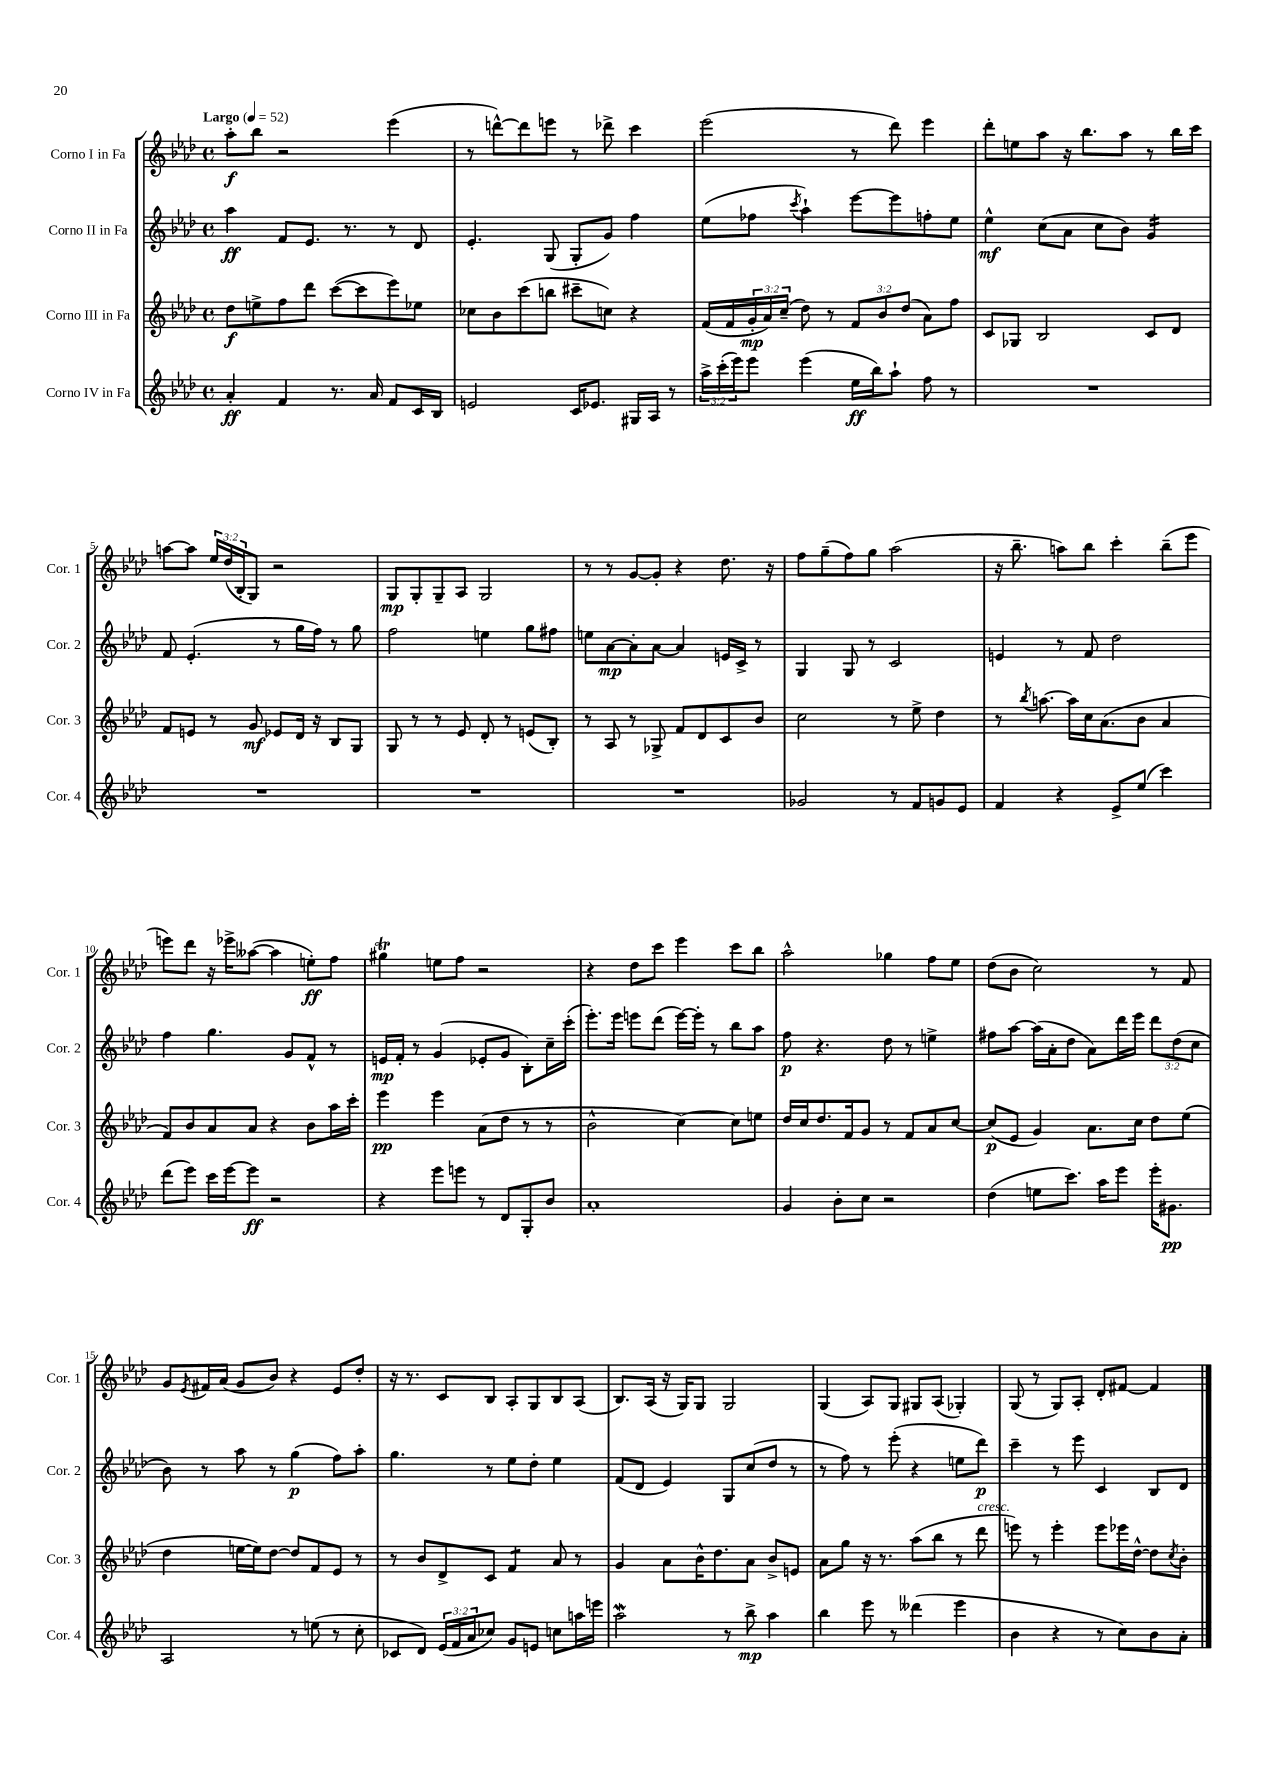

**kern	**dynam	**kern	**dynam	**kern	**dynam	**kern	**dynam
*part4	*part4	*part3	*part3	*part2	*part2	*part1	*part1
*staff4	*staff4	*staff3	*staff3	*staff2	*staff2	*staff1	*staff1
*I"Corno IV in Fa	*	*I"Corno III in Fa	*	*I"Corno II in Fa	*	*I"Corno I in Fa	*
*I'Cor. 4	*	*I'Cor. 3	*	*I'Cor. 2	*	*I'Cor. 1	*
*clefG2	*	*clefG2	*	*clefG2	*	*clefG2	*
*k[b-e-a-d-]	*	*k[b-e-a-d-]	*	*k[b-e-a-d-]	*	*k[b-e-a-d-]	*
*M4/4	*	*M4/4	*	*M4/4	*	*M4/4	*
*met(c)	*	*met(c)	*	*met(c)	*	*met(c)	*
*MM52	*	*MM52	*	*MM52	*	*MM52	*
=1	=1	=1	=1	=1	=1	=1	=1
!	!	!	!	!	!	!LO:TX:a:B:t=Largo	!
4a-'/	ff	8dd-\L	f	4aa-\	ff	8aa-'\L	f
.	.	8een^\	.	.	.	8bb-\J	.
4f/	.	8ff\	.	8f/L	.	2r	.
.	.	8ddd-\J	.	8.e-/J	.	.	.
8.r	.	([8ccc\L	.	.	.	.	.
.	.	.	.	8.r	.	.	.
.	.	8ccc\]	.	.	.	.	.
16a-/	.	.	.	.	.	.	.
8f/L	.	8eee-\)	.	8r	.	(4eee-\	.
16c/L	.	8ee-X\J	.	8d-/	.	.	.
16B-/JJ	.	.	.	.	.	.	.
=2	=2	=2	=2	=2	=2	=2	=2
2en/	.	8cc-X\L	.	4.e-'/	.	8r	.
.	.	8b-\	.	.	.	[8dddn^^\L)	.
.	.	(8ccc\	.	.	.	8ddd\]	.
.	.	8bbn\J	.	(8G/	.	8eeen\J	.
16c/KL	.	8ccc#X~\L	.	8G'/L	.	8r	.
8.e-X/J	.	.	.	.	.	.	.
.	.	8ccn\J)	.	8g/J)	.	8ddd-X^\	.
16G#X/LL	.	4r	.	4ff\	.	4ccc\	.
16A-/JJ	.	.	.	.	.	.	.
8r	.	.	.	.	.	.	.
=3	=3	=3	=3	=3	=3	=3	=3
24aa-^\LL	.	(16f/LL	.	(8ee-\L	.	(2eee-\	.
(24ccc'\	.	.	.	.	.	.	.
.	.	16f/	.	.	.	.	.
24eee-\J)	.	.	.	.	.	.	.
8eee-\J	.	24g'/	mp	8ff-X\J	.	.	.
.	.	24a-/)	.	.	.	.	.
.	.	(24cc~/JJ	.	.	.	.	.
.	.	.	.	8qccc/	.	.	.
(4eee-\	.	8dd-\)	.	4aa-`\)	.	.	.
.	.	8r	.	.	.	.	.
16ee-\LL	ff	12f/L	.	[8eee-\L	.	8r	.
16bb-\J)	.	.	.	.	.	.	.
.	.	12b-/	.	.	.	.	.
8aa-`\J	.	.	.	8eee-\]	.	8ddd-\)	.
.	.	(12dd-/J	.	.	.	.	.
8ff\	.	8a-\L)	.	8ffn'\	.	4eee-\	.
8r	.	8ff\J	.	8ee-\J	.	.	.
=4	=4	=4	=4	=4	=4	=4	=4
1r	.	8c/L	.	4ee-^^\	mf	8ddd-'\L	.
.	.	8G-X/J	.	.	.	8een\	.
.	.	2B-/	.	(8cc\L	.	8aa-\J	.
.	.	.	.	8a-\J	.	16r	.
.	.	.	.	.	.	8.bb-\L	.
.	.	.	.	8cc\L	.	.	.
.	.	.	.	8b-\J)	.	8aa-\J	.
*	*	*	*	*tremolo	*	*	*
.	.	8c/L	.	16g/LL	.	8r	.
.	.	.	.	16g/	.	.	.
.	.	8d-/J	.	16g/	.	16bb-\LL	.
.	.	.	.	16g/JJ	.	16ccc\JJ	.
*	*	*	*	*Xtremolo	*	*	*
!!LO:LB:g=z
=5	=5	=5	=5	=5	=5	=5	=5
1r	.	8f/L	.	8f/	.	[8aan\L	.
.	.	8en/J	.	(4.e-'/	.	8aa\J]	.
.	.	8r	.	.	.	24ee-/LL	.
.	.	.	.	.	.	(24dd-/	.
.	.	.	.	.	.	24B-'/J	.
.	.	8g/	mf	.	.	8G/J)	.
.	.	8e-X/L	.	8r	.	2r	.
.	.	16d-/Jk	.	16gg\LL	.	.	.
.	.	16r	.	16ff\JJ)	.	.	.
.	.	8B-/L	.	8r	.	.	.
.	.	8G/J	.	8gg\	.	.	.
=6	=6	=6	=6	=6	=6	=6	=6
1r	.	8G/	.	2ff\	.	8G/L	mp
.	.	8r	.	.	.	8G'/	.
.	.	8r	.	.	.	8G~/	.
.	.	8e-/	.	.	.	8A-/J	.
.	.	8d-'/	.	4een\	.	2G/	.
.	.	8r	.	.	.	.	.
.	.	(8en/L	.	8gg\L	.	.	.
.	.	8B-'/J)	.	8ff#X\J	.	.	.
=7	=7	=7	=7	=7	=7	=7	=7
1r	.	8r	.	8een\L	.	8r	.
.	.	8A-/	.	[8a-\	mp	8r	.
.	.	8r	.	8a-'\]	.	[8g/L	.
.	.	8G-X^/	.	[8a-\J	.	8g'/J]	.
.	.	8f/L	.	4a-/]	.	4r	.
.	.	8d-/	.	.	.	.	.
.	.	8c/	.	16en/LL	.	8.dd-\	.
.	.	.	.	16c^/JJ	.	.	.
.	.	8b-/J	.	8r	.	.	.
.	.	.	.	.	.	16r	.
=8	=8	=8	=8	=8	=8	=8	=8
2g-X/	.	2cc\	.	4G/	.	8ff\L	.
.	.	.	.	.	.	(8gg~\	.
.	.	.	.	8G/	.	8ff\)	.
.	.	.	.	8r	.	8gg\J	.
8r	.	8r	.	2c/	.	(2aa-\	.
8f/L	.	8ee-^\	.	.	.	.	.
8gn/	.	4dd-\	.	.	.	.	.
8e-/J	.	.	.	.	.	.	.
=9	=9	=9	=9	=9	=9	=9	=9
4f/	.	8r	.	4en/	.	16r	.
.	.	.	.	.	.	8.bb-~\	.
.	.	8qbb-/	.	.	.	.	.
.	.	[8.aan\	.	.	.	.	.
4r	.	.	.	8r	.	8aan\L)	.
.	.	16aa\LL]	.	.	.	.	.
.	.	16cc\J	.	8f/	.	8bb-\J	.
.	.	(8.a-\	.	.	.	.	.
8e-^/L	.	.	.	2dd-\	.	4ccc'\	.
(8ee-/J	.	8b-\J	.	.	.	.	.
4ccc\)	.	4a-/	.	.	.	(8bb-~\L	.
.	.	.	.	.	.	8eee-\J	.
!!LO:LB:g=z
=10	=10	=10	=10	=10	=10	=10	=10
(8ddd-\L	.	8f/L)	.	4ff\	.	8eeen\L)	.
8eee-\J)	.	8b-/	.	.	.	8ddd-\J	.
16ccc\LL	.	8a-/	.	4.gg\	.	16r	.
[16eee-\J	.	.	.	.	.	16eee-X^\KL	.
8eee-\J]	ff	8a-/J	.	.	.	([8aa--X\J	.
2r	.	4r	.	.	.	4aa--\]	.
.	.	.	.	8g/L	.	.	.
.	.	8b-\L	.	8f^^/J	.	8een'\L)	ff
.	.	16aa-\L	.	8r	.	8ff\J	.
.	.	16ccc'\JJ	.	.	.	.	.
=11	=11	=11	=11	=11	=11	=11	=11
4r	.	4eee-\	pp	16en/LL	mp	4gg#Xt\	.
.	.	.	.	16f'/JJ	.	.	.
.	.	.	.	8r	.	.	.
8eee-\L	.	4eee-\	.	(4g/	.	8een\L	.
8eeen\J	.	.	.	.	.	8ff\J	.
8r	.	(8a-\L	.	8e-X'/L	.	2r	.
8d-/L	.	8dd-\J	.	8g/J	.	.	.
8G'/	.	8r	.	8B-'\L)	.	.	.
8b-/J	.	8r	.	16cc~\L	.	.	.
.	.	.	.	(16ccc'\JJ	.	.	.
=12	=12	=12	=12	=12	=12	=12	=12
1a-'	.	2b-^^\	.	8.eee-'\L)	.	4r	.
.	.	.	.	16eee-\Jk	.	.	.
.	.	.	.	8eeen\L	.	8dd-\L	.
.	.	.	.	(8ddd-\J	.	8ccc\J	.
.	.	[4cc\)	.	[16eee\LL)	.	4eee-\	.
.	.	.	.	16eee'\JJ]	.	.	.
.	.	.	.	8r	.	.	.
.	.	8cc\L]	.	8bb-\L	.	8ccc\L	.
.	.	8een\J	.	8aa-\J	.	8bb-\J	.
=13	=13	=13	=13	=13	=13	=13	=13
4g/	.	16dd-/LL	.	8ff\	p	2aa-^^\	.
.	.	16cc/J	.	.	.	.	.
.	.	8.dd-/	.	4.r	.	.	.
8b-'\L	.	.	.	.	.	.	.
.	.	16f/k	.	.	.	.	.
8cc\J	.	8g/J	.	.	.	.	.
2r	.	8r	.	8dd-\	.	4gg-X\	.
.	.	8f/L	.	8r	.	.	.
.	.	8a-/	.	4een^\	.	8ff\L	.
.	.	[8cc/J	.	.	.	8ee-\J	.
=14	=14	=14	=14	=14	=14	=14	=14
(4dd-\	.	(8cc/L]	p	8ff#X\L	.	(8dd-\L	.
.	.	8e-/J	.	[8aa-\J	.	8b-\J	.
8een\L	.	4g/)	.	(16aa-\LL]	.	2cc\)	.
.	.	.	.	16a-'\J	.	.	.
8.ccc\J)	.	.	.	8dd-\J	.	.	.
.	.	8.a-\L	.	8a-\L)	.	.	.
16aa-\KL	.	.	.	.	.	.	.
8eee-\J	.	.	.	16ddd-\L	.	.	.
.	.	16cc\Jk	.	16eee-\JJ	.	.	.
16eee-'\KL	.	8dd-\L	.	12ddd-\L	.	8r	.
8.g#X\J	pp	.	.	.	.	.	.
.	.	.	.	(12dd-\	.	.	.
.	.	(8ee-\J	.	.	.	8f/	.
.	.	.	.	12cc\J	.	.	.
!!LO:LB:g=z
=15	=15	=15	=15	=15	=15	=15	=15
2A-/	.	4dd-\	.	8b-\)	.	8g/L	.
.	.	.	.	.	.	8qe-/	.
.	.	.	.	8r	.	16f#X/L	.
.	.	.	.	.	.	(16a-/JJ	.
.	.	[16een\LL	.	8aa-\	.	8g/L	.
.	.	16ee\J])	.	.	.	.	.
.	.	[8dd-\J	.	8r	.	8b-/J)	.
8r	.	8dd-/L]	.	(4gg\	p	4r	.
(8een\	.	8f/	.	.	.	.	.
8r	.	8e-/J	.	8ff\L)	.	8e-/L	.
8cc'\	.	8r	.	8aa-'\J	.	8dd-'/J	.
=16	=16	=16	=16	=16	=16	=16	=16
8c-X/L	.	8r	.	4.gg\	.	16r	.
.	.	.	.	.	.	8.r	.
8d-/J)	.	8b-/L	.	.	.	.	.
(24e-/LL	.	8d-^/	.	.	.	8c/L	.
24f/	.	.	.	.	.	.	.
24a-/J	.	.	.	.	.	.	.
8cc-X/J)	.	8c/J	.	8r	.	8B-/J	.
*	*	*tremolo	*	*	*	*	*
8g/L	.	8f/L	.	8ee-\L	.	8A-'/L	.
8en/J	.	8f/J	.	8dd-'\J	.	8G/	.
*	*	*Xtremolo	*	*	*	*	*
8ccn\L	.	8a-/	.	4ee-\	.	8B-/	.
16aan\L	.	8r	.	.	.	(8A-/J	.
16eeen\JJ	.	.	.	.	.	.	.
=17	=17	=17	=17	=17	=17	=17	=17
2aa-w\	.	4g/	.	(8f/L	.	8.B-/L)	.
.	.	.	.	8d-/J	.	.	.
.	.	.	.	.	.	(16A-/Jk	.
.	.	8a-\L	.	4e-/)	.	16r	.
.	.	.	.	.	.	16G/KL)	.
.	.	16b-^^\K	.	.	.	8G/J	.
.	.	8.dd-\	.	.	.	.	.
8r	.	.	.	8G/L	.	2G/	.
8bb-^\	mp	8a-\J	.	(8cc/	.	.	.
4aa-\	.	8b-^/L	.	8dd-/J	.	.	.
.	.	8en/J	.	8r	.	.	.
=18	=18	=18	=18	=18	=18	=18	=18
4bb-\	.	8a-\L	.	8r	.	(4G/	.
.	.	8gg\J	.	8ff\)	.	.	.
8eee-\	.	16r	.	8r	.	8A-/L)	.
.	.	8.r	.	.	.	.	.
8r	.	.	.	(8eee-'\	.	8G/J	.
(4ddd--X\	.	(8aa-\L	.	4r	.	8G#X/L	.
.	.	8bb-\J	.	.	.	(8A-/J	.
4eee-\	.	8r	.	8een\L	.	4G-X'/)	.
!	!	!LO:TX:a:i:t=cresc.	!	!	!	!	!
.	.	8ddd-\	.	8ddd-\J)	p	.	.
=19	=19	=19	=19	=19	=19	=19	=19
4b-\	.	8eeen\)	.	4ccc~\	.	(8G/	.
.	.	8r	.	.	.	8r	.
4r	.	4eee'\	.	8r	.	8G/L)	.
.	.	.	.	8eee-\	.	8A-'/J	.
8r	.	8eee\L	.	4c/	.	8d-'/L	.
8cc\L)	.	16eee-X\L	.	.	.	[8f#X/J	.
.	.	[16dd-^^\JJ	.	.	.	.	.
8b-\	.	8dd-\L]	.	8B-/L	.	4f#/]	.
.	.	8qcc/	.	.	.	.	.
8a-'\J	.	8b-'\J	.	8d-/J	.	.	.
==	==	==	==	==	==	==	==
*-	*-	*-	*-	*-	*-	*-	*-
